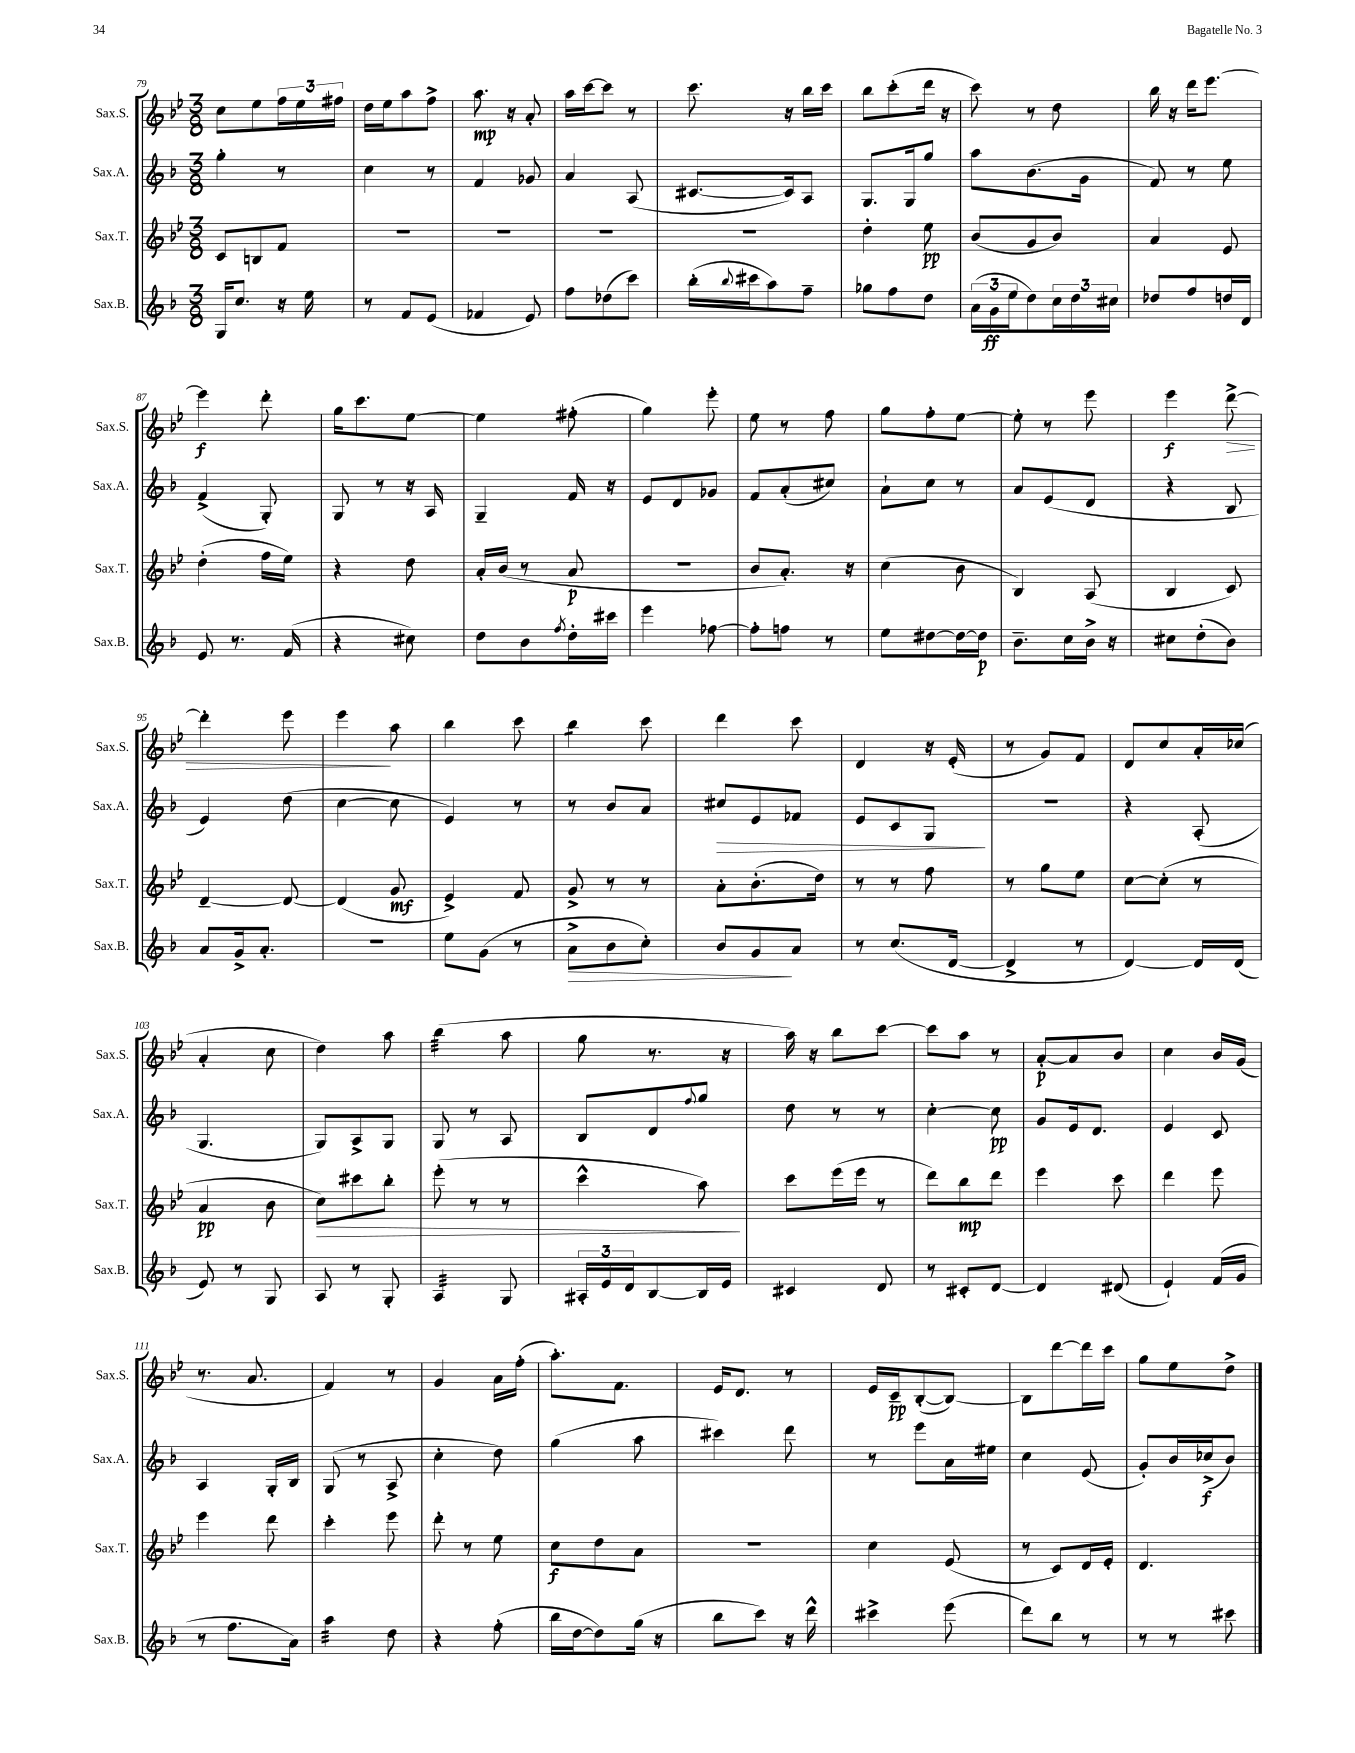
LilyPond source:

<<
\new StaffGroup <<
\new Staff = "s0" \with { instrumentName = "Sax.S." shortInstrumentName = "Sax.S." } {
    \clef treble \key bes \major \numericTimeSignature \time 3/8
    c''8 ees''8 \tuplet 3/2 { f''16 ees''16 fis''16 } |
    d''16 ees''16 a''8 f''8-> |
    a''8.\mp r16 a'8-. |
    a''16 c'''16~ c'''8 r8 |
    c'''8. r16 bes''16 c'''16 |
    bes''8 c'''8-.( d'''16 r16 |
    c'''8) r8 d''8 |
    bes''16 r16 d'''16 ees'''8.~ |
    ees'''4\f d'''8-. |
    g''16 c'''8. ees''8~ |
    ees''4 fis''8-.( |
    g''4) ees'''8-. |
    ees''8 r8 f''8 |
    g''8 f''8-. ees''8~ |
    ees''8-. r8 ees'''8 |
    ees'''4\f d'''8~->\> |
    d'''4-. ees'''8 |
    ees'''4\! a''8 |
    bes''4 c'''8 |
    bes''4:8 c'''8 |
    d'''4 c'''8 |
    d'4 r16 ees'16-.( |
    r8 g'8) f'8 |
    d'8 c''8 a'16-. ces''16( |
    a'4-. c''8 |
    d''4) a''8 |
    bes''4:32( a''8 |
    g''8 r8. r16 |
    a''16) r16 bes''8 c'''8~ |
    c'''8 a''8 r8 |
    a'8~-.\p a'8 bes'8 |
    c''4 bes'16 g'16( |
    r8. a'8. |
    f'4) r8 |
    g'4 a'16 f''16-.( |
    a''8.-.) f'8. |
    ees'16 d'8. r8 |
    ees'16 c'16--\pp bes8~-.( bes8~) |
    bes8 d'''8~ d'''16 c'''16 |
    g''8 ees''8 d''8-> \bar "|." |
}
\new Staff = "s1" \with { instrumentName = "Sax.A." shortInstrumentName = "Sax.A." } {
    \clef treble \key f \major \numericTimeSignature \time 3/8
    g''4-. r8 |
    c''4 r8 |
    f'4 ges'8 |
    a'4 a8( |
    cis'8.~ cis'16) a8 |
    g8. g16 g''8 |
    a''8 bes'8.( g'16 |
    f'8) r8 e''8 |
    f'4->( g8-.) |
    g8 r8 r16 a16 |
    g4-- f'16 r16 |
    e'8 d'8 ges'8 |
    f'8 a'8-.( cis''8) |
    a'8-! c''8 r8 |
    a'8 e'8( d'8 |
    r4 bes8 |
    e'4) d''8( |
    c''4~ c''8 |
    e'4) r8 |
    r8 bes'8 a'8 |
    cis''8\> e'8 fes'8 |
    e'8 c'8 g8\! |
    R4. |
    r4 a8-.( |
    g4. |
    g8) a8-> g8 |
    g8 r8 a8 |
    bes8 d'8 \appoggiatura { f''8 } g''8 |
    d''8 r8 r8 |
    c''4~-. c''8\pp |
    g'8 e'16 d'8. |
    e'4 c'8 |
    a4 g16-. bes16 |
    g8( r8 a8-> |
    c''4-. d''8) |
    g''4( a''8 |
    cis'''4) d'''8 |
    r8 e'''8 a'16 eis''16 |
    c''4 e'8( |
    g'8-.) bes'16 ces''16->\f( bes'8) \bar "|." |
}
\new Staff = "s2" \with { instrumentName = "Sax.T." shortInstrumentName = "Sax.T." } {
    \clef treble \key bes \major \numericTimeSignature \time 3/8
    c'8 b8 f'8 |
    R4. |
    R4. |
    R4. |
    R4. |
    d''4-. ees''8\pp |
    bes'8( g'8 bes'8) |
    a'4 ees'8 |
    d''4-.( f''16 ees''16) |
    r4 d''8 |
    a'16-. bes'16( r8 a'8\p |
    R4. |
    bes'8 a'8.-.) r16 |
    c''4( bes'8 |
    bes4) a8( |
    bes4 c'8) |
    d'4~-- d'8~ |
    d'4( g'8\mf |
    ees'4->) f'8 |
    g'8-> r8 r8 |
    a'8-. bes'8.-.( d''16) |
    r8 r8 f''8 |
    r8 g''8 ees''8 |
    c''8~ c''8-.( r8 |
    a'4\pp bes'8 |
    c''8\>) cis'''8 bes''8-. |
    ees'''8-.( r8 r8 |
    c'''4-^ a''8\!) |
    c'''8 ees'''16( ees'''16 r8 |
    d'''8) bes''8\mp d'''8 |
    ees'''4 c'''8 |
    d'''4 ees'''8 |
    ees'''4 d'''8 |
    c'''4-. ees'''8 |
    d'''8-. r8 ees''8 |
    c''8\f d''8 a'8 |
    R4. |
    c''4 ees'8( |
    r8 c'8) d'16 ees'16-. |
    d'4. \bar "|." |
}
\new Staff = "s3" \with { instrumentName = "Sax.B." shortInstrumentName = "Sax.B." } {
    \clef treble \key f \major \numericTimeSignature \time 3/8
    g16 c''8. r16 e''16 |
    r8 f'8 e'8( |
    fes'4 e'8) |
    f''8 des''8( c'''8) |
    bes''16-.( \appoggiatura { bes''8 } cis'''16 a''8) f''8-- |
    ges''8 f''8 d''8 |
    \tuplet 3/2 { a'16( g'16\ff e''16 } d''8) \tuplet 3/2 { c''16 d''16 cis''16 } |
    des''8 f''8 d''16 d'16 |
    e'8 r8. f'16( |
    r4 cis''8) |
    d''8 bes'8 \acciaccatura { f''8 } d''16-. cis'''16 |
    e'''4 fes''8~ |
    fes''8-. f''8 r8 |
    e''8 dis''8~ dis''16~ dis''16\p |
    bes'8.-- c''16 bes'16-> r16 |
    cis''8 d''8-.( bes'8) |
    a'8 g'16-> a'8.-. |
    R4. |
    e''8 g'8( r8 |
    a'8->\> bes'8 c''8-.) |
    bes'8 g'8\! a'8 |
    r8 c''8.( d'16~ |
    d'4-> r8 |
    d'4~) d'16 d'16( |
    e'8) r8 g8 |
    a8 r8 g8-. |
    a4:32 g8 |
    \tuplet 3/2 { ais16-. e'16 d'16 } bes8~ bes16 e'16 |
    cis'4 d'8 |
    r8 cis'8-. d'8~ |
    d'4 dis'8( |
    e'4-!) f'16( g'16 |
    r8 f''8. a'16) |
    a''4:32 d''8 |
    r4 f''8-.( |
    bes''16 d''16~ d''8) g''16( r16 |
    bes''8 c'''8) r16 d'''16-^ |
    cis'''4-> e'''8( |
    d'''8) bes''8 r8 |
    r8 r8 cis'''8 \bar "|." |
}
>>
>>
\layout { \context { \Score currentBarNumber = #79 } }
